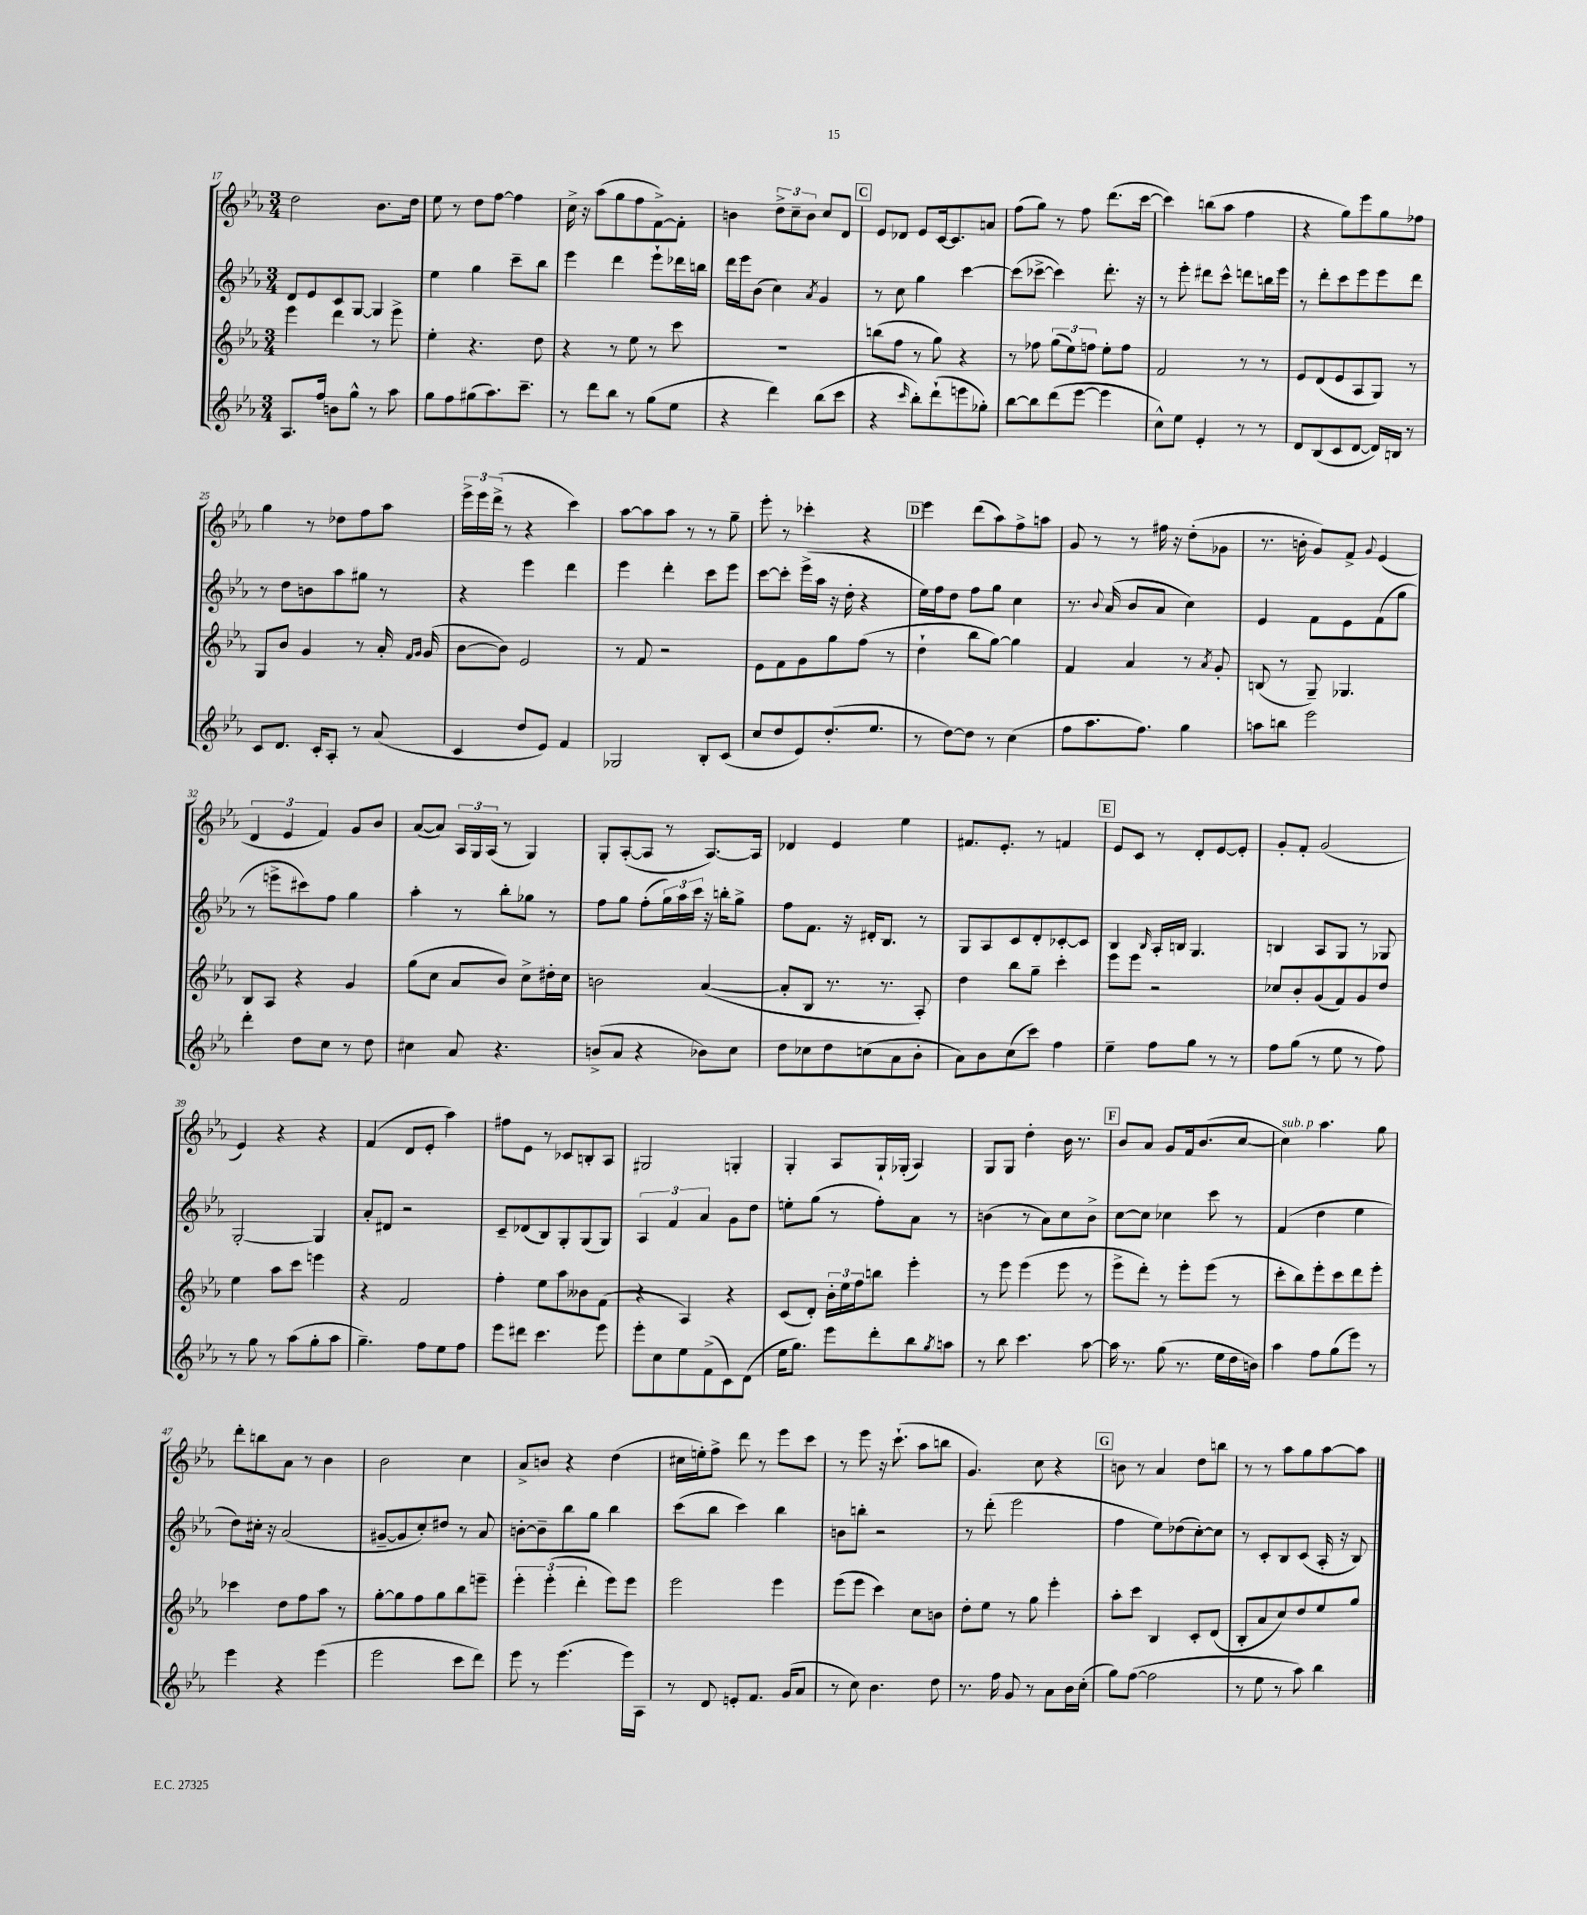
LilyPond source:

<<
\new StaffGroup <<
\new Staff = "s0" {
    \clef treble \key ees \major \numericTimeSignature \time 3/4
    d''2 bes'8. d''16 |
    ees''8 r8 d''8 f''8~ f''4 |
    c''16-> r16 aes''8( g''8 f''8 f'8~->) f'8-. |
    b'4 \tuplet 3/2 { d''8-> c''8-- b'8 } c''8 d'8 |
    \mark \markup { \box "C" } ees'8 des'8 ees'8 c'16~ c'8. a'8 |
    f''8( g''8) r8 f''8 d'''8.( c'''16~ |
    c'''4) b''8( aes''8 f''4 |
    r4 g''8) ees'''8 g''8 fes''8 |
    g''4 r8 des''8 f''8 aes''8 |
    \tuplet 3/2 { ees'''16-> ees'''16 d'''16->( } r8 r4 c'''4) |
    aes''8~ aes''8 aes''8 r8 r8 g''8-- |
    ees'''8-. r8 ces'''4-. r4 |
    \mark \markup { \box "D" } ees'''4 d'''8( aes''8) f''8-> a''8 |
    g'8 r8 r8 fis''16 r16 d''8-.( ges'8 |
    r8. b'16-. g'8) f'8-> \appoggiatura { g'8 } ees'4( |
    \tuplet 3/2 { d'4 ees'4 f'4) } g'8 bes'8 |
    aes'8~( aes'8) \tuplet 3/2 { aes16 g16 aes16( } r8 g4) |
    g8-. aes8~-.( aes8 r8 aes8.~) aes16 |
    des'4 ees'4 ees''4 |
    fis'8. ees'8.-. r8 f'4 |
    \mark \markup { \box "E" } ees'8 c'8 r8 d'8-. ees'8~ ees'8-. |
    g'8-. f'8-. g'2( |
    ees'4) r4 r4 |
    f'4( d'8 ees'8-. aes''4) |
    fis''8 ees'8 r8 ces'8 b8-. aes8 |
    gis2 g4-. |
    g4-. aes8 g16-! ges16-.( aes4) |
    g8 g8 d''4-. bes'16 r8. |
    \mark \markup { \box "F" } bes'8 aes'8 g'8 f'16 bes'8.( c''8~ |
    c''4^\markup { \italic "sub. p" }) aes''4. g''8 |
    d'''8-. b''8 aes'8 r8 bes'4 |
    bes'2 c''4 |
    aes'8-> b'8 r4 d''4( |
    cis''16 e''16-.) f''8-> d'''8 r8 ees'''8 c'''8 |
    r8 ees'''8 r16 c'''8.-!( aes''8 b''8 |
    g'4.) c''8 r4 |
    \mark \markup { \box "G" } b'8 r8 aes'4 d''8 b''8 |
    r8 r8 aes''8 g''8 aes''8~ aes''8 \bar "|." |
}
\new Staff = "s1" {
    \clef treble \key ees \major \numericTimeSignature \time 3/4
    d'8 ees'8 c'8 g8~ g4 |
    ees''4 g''4 c'''8-- bes''8 |
    ees'''4 d'''4 ees'''8-! des'''16 b''16 |
    d'''16 ees'''16 bes'8( c''4) \acciaccatura { aes'8 } g'4 |
    \mark \markup { \box "C" } r8 c''8 g''4 c'''4~ |
    c'''8( ces'''8~-> ces'''4) d'''8.-. r16 |
    r8 ees'''8-. dis'''8 c'''8-^ d'''8 b''16 ees'''16 |
    r8 d'''8-. c'''8 ees'''8 ees'''8 d'''8 |
    r8 d''8 b'8 aes''8 gis''8 r8 |
    r4 ees'''4 d'''4 |
    ees'''4 d'''4-. c'''8 ees'''8 |
    c'''8~ c'''8-. ees'''16->( aes''16 r16 d''16-. r4 |
    \mark \markup { \box "D" } ees''16) f''16 d''8 f''8 g''8 c''4 |
    r8. \appoggiatura { bes'8 } aes'16( bes'8 aes'8 c''4) |
    ees'4 f'8 ees'8 f'8( g''8 |
    r8 e'''8-> cis'''8) f''8 g''4 |
    aes''4-. r8 bes''8-. ges''8 r8 |
    f''8 g''8 f''8-.( \tuplet 3/2 { g''16) aes''16 c'''16 } r16 b''16-. g''8-> |
    f''8 f'8. r16 dis'16-. bes8. r8 |
    g8 aes8 c'8 d'8-. ces'8~-. ces'8 |
    \mark \markup { \box "E" } bes4 \grace { bes16 } aes16-. b16 g4. |
    b4 aes8 g8 r8 ges8 |
    g2~-. g4 |
    aes'8-. dis'8 r2 |
    c'8-- des'8( bes8) g8-. g8( g8) |
    \tuplet 3/2 { aes4 f'4 aes'4 } g'8 d''8 |
    e''8-. g''8( r8 f''8-.) aes'8 r8 |
    b'4( r8 aes'8) c''8 b'8-> |
    \mark \markup { \box "F" } c''8~ c''8 ces''4 c'''8 r8 |
    f'4( d''4 ees''4 |
    d''8) cis''16-. r16 aes'2( |
    gis'8~-- gis'8 c''8-.) dis''8 r8 aes'8 |
    b'8~-. b'8-- bes''8 g''8 bes''4 |
    c'''8( bes''8 c'''4) bes''4 |
    b'8 b''8-. r2 |
    r8 d'''8-.( ees'''2 |
    \mark \markup { \box "G" } f''4 ees''8) des''8( c''8~-.) c''8 |
    r8 c'8-. bes8 c'8( aes16-. r16 bes8) \bar "|." |
}
\new Staff = "s2" {
    \clef treble \key ees \major \numericTimeSignature \time 3/4
    ees'''4 d'''4 r8 ees'''8-> |
    ees''4-. r4. d''8 |
    r4 r8 ees''8 r8 c'''8 |
    R2. |
    \mark \markup { \box "C" } b''8( f''8 r8 g''8) r4 |
    r8 fes''8 \tuplet 3/2 { g''8( ees''8) f''8 } ees''8-. f''8 |
    f'2 r8 r8 |
    ees'8 d'8( ees'8 aes8 g8) r8 |
    g8 bes'8 g'4 r8 aes'16-. \grace { f'16 g'16 } g'16( |
    bes'8~ bes'8) ees'2 |
    r8 f'8 r2 |
    ees'8 f'8 g'8 g''8 f''8( r8 |
    \mark \markup { \box "D" } d''4-! bes''8 g''8~) g''4 |
    f'4 aes'4 r8 \acciaccatura { aes'8 } g'8-. |
    b8( r8 g8--) ges4. |
    bes8 aes8 r4 g'4 |
    g''8( c''8 aes'8 bes'8) c''8-> dis''16-. c''16 |
    b'2 aes'4~( |
    aes'8-. bes8 r8. r8. aes8-.) |
    d''4 bes''8 g''8-- c'''4-. |
    \mark \markup { \box "E" } ees'''8 ees'''8 r2 |
    ces''8 bes'8-. g'8( f'8) g'8 d''8 |
    ees''4 aes''8 c'''8 e'''4 |
    r4 f'2 |
    f''4-. ees''8 aes''8 beses'8 f'8( |
    r4 aes4) r4 |
    c'8( d'8-.) \tuplet 3/2 { bes'16-. ees''16 f''16 } b''8 ees'''4-. |
    r8 ees'''8 ees'''4( ees'''8 r8 |
    \mark \markup { \box "F" } ees'''8-> d'''8-.) r8 ees'''8-. ees'''8( r8 |
    c'''8-. bes''8) ees'''8-. c'''8 d'''8 ees'''8-. |
    ces'''4 d''8 f''8 aes''8 r8 |
    g''8~-. g''8 f''8 g''8 bes''8 e'''8-- |
    \tuplet 3/2 { ees'''4-. ees'''4-.( d'''4-. } ees'''8) ees'''8 |
    ees'''2 ees'''4 |
    ees'''8( ees'''8 c'''4) c''8 b'8 |
    d''8-. ees''8 r8 g''8 ees'''4-. |
    \mark \markup { \box "G" } aes''8-. c'''8 bes4 c'8-. d'8( |
    bes8-. aes'8 c''8) d''8 ees''8 g''8 \bar "|." |
}
\new Staff = "s3" {
    \clef treble \key ees \major \numericTimeSignature \time 3/4
    aes8. f''16 b'8 g''8-^ r8 aes''8 |
    g''8 f''8 gis''8( aes''8.) c'''8.-- |
    r8 d'''8 bes''8 r8 g''8( ees''8 |
    r4 d'''4) bes''8( c'''8 |
    \mark \markup { \box "C" } r4 \grace { c'''16 } bes''8-.) d'''8-!( e'''8 ges''8-.) |
    bes''8~ bes''8 d'''8( ees'''8~ ees'''4 |
    c''8-^) ees''8 ees'4-. r8 r8 |
    d'8 bes8( c'8 d'8~ d'16) b16 r8 |
    c'8 d'8. c'16-. aes8-. r8 aes'8( |
    c'4 d''8 ees'8) f'4 |
    ges2 bes8-. c'8( |
    c''8 d''8 ees'8) d''8.-.( ees''8. |
    \mark \markup { \box "D" } r8 d''8~) d''8 r8 c''4( |
    f''8 aes''8. f''8.) g''4 |
    a''8 b''8 ees'''2 |
    d'''4-. d''8 c''8 r8 d''8 |
    cis''4 aes'8 r4. |
    b'8->( aes'8 r4 bes'8) c''8 |
    d''8 ces''8 d''8 c''8( aes'8 bes'8-. |
    aes'8) bes'8 c''8( c'''8) f''4 |
    \mark \markup { \box "E" } ees''4-- f''8 g''8 r8 r8 |
    f''8 g''8( r8 ees''8 r8 f''8) |
    r8 g''8 r8 aes''8( g''8-. aes''8 |
    g''4.--) f''8 ees''8 f''8 |
    ees'''8 dis'''8 c'''4. ees'''8 |
    ees'''8-. c''8 ees''8 f'8->( c'8) d'8( |
    ees''16 g''8.) ees'''8 d'''8-. bes''8 \acciaccatura { g''8 } a''8 |
    r8 bes''8 c'''4. aes''8~ |
    \mark \markup { \box "F" } aes''16 r8. g''8( r8. ees''16 d''16 b'16) |
    aes''4 f''8 g''8( ees'''8) r8 |
    ees'''4 r4 ees'''4( |
    ees'''2 c'''8 d'''8) |
    ees'''8 r8 ees'''4.( ees'''16) aes16 |
    r8 d'8 e'8-. f'8. g'16( aes'8 |
    r8 c''8) bes'4. d''8 |
    r8. f''16 g'8 r8 aes'8 bes'16 c''16-.( |
    \mark \markup { \box "G" } g''8) f''8~( f''2 |
    r8 ees''8 r8 aes''8) bes''4 \bar "|." |
}
>>
>>
\layout { \context { \Score currentBarNumber = #17 } }
